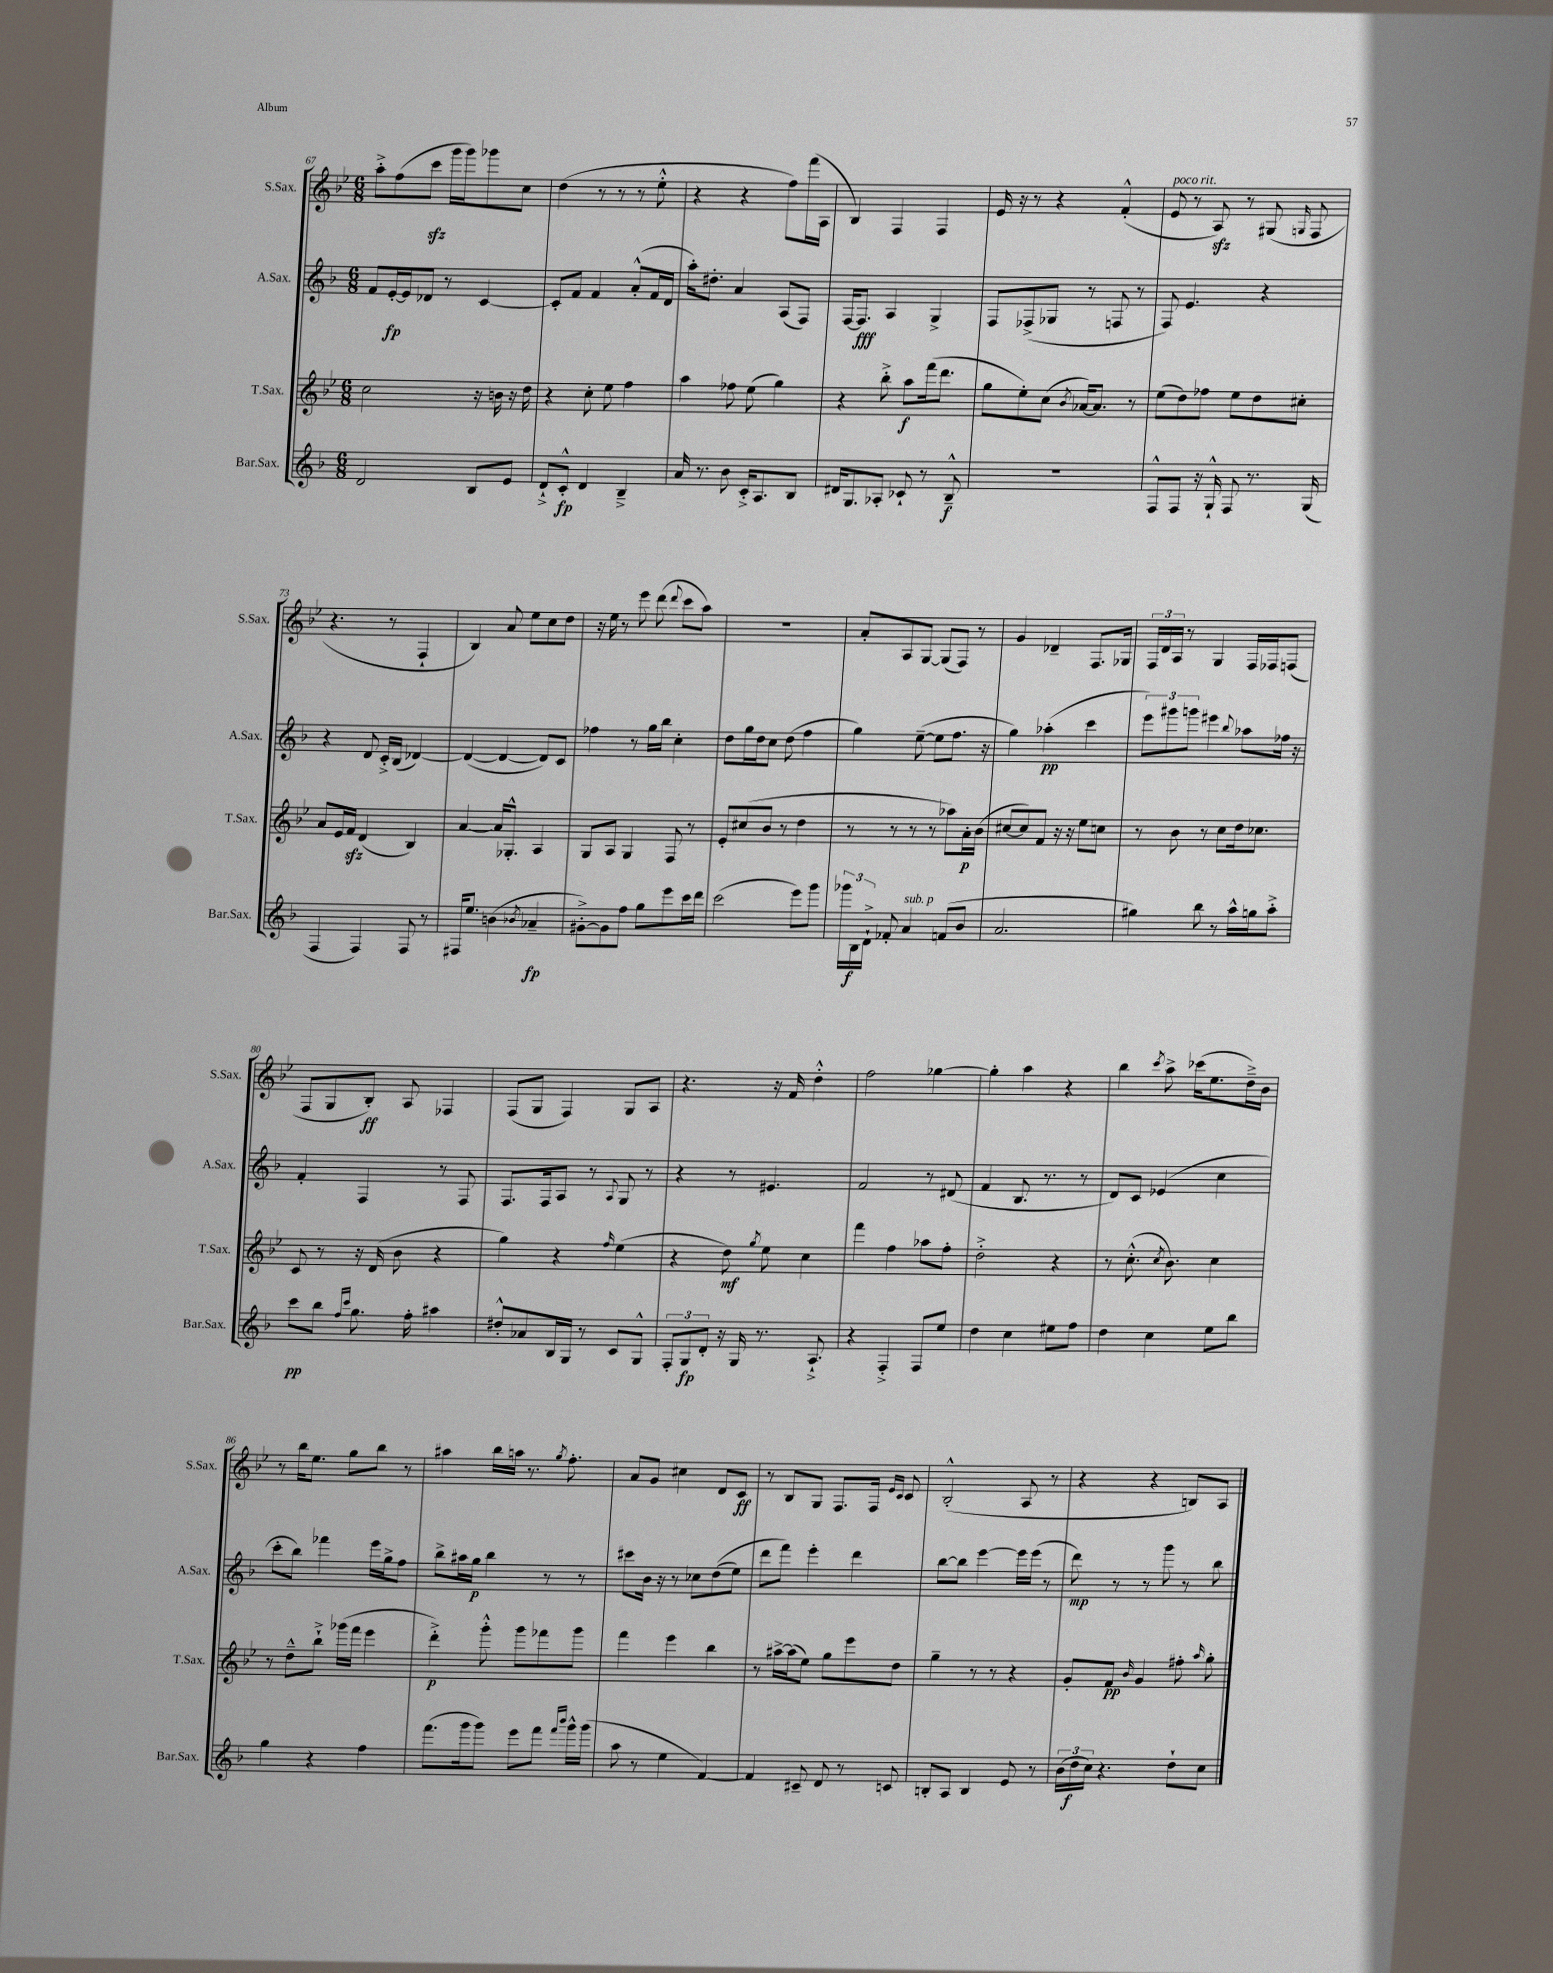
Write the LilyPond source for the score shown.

<<
\new StaffGroup <<
\new Staff = "s0" \with { instrumentName = "S.Sax." shortInstrumentName = "S.Sax." } {
    \clef treble \key bes \major \numericTimeSignature \time 6/8
    \autoBeamOff a''8[-.-> f''8( c'''8]\sfz g'''16[ g'''16) ges'''8 c''8] |
    d''4( r8 r8 r8 ees''8-.-^ |
    r4 r4 f''8[) f'''16( a16] |
    bes4) f4 f4 |
    ees'16 r16 r8 r4 f'4-.-^( |
    ees'8^\markup { \italic "poco rit." } r8 a8\sfz) r8 gis8( \grace { g16 } f8 |
    r4. r8 f4-! |
    bes4) a'8 ees''8[ c''8 d''8] |
    r16 ees''16 r8 ees'''8 d'''8( \appoggiatura { d'''8 } c'''8[ a''8]) |
    R2. |
    a'8[-. a8 g8]~ g8[( f8]) r8 |
    g'4 des'4-- f8.[ ges16] |
    \tuplet 3/2 { f16[ d'16 a16] } r8 g4 f16[ fes16 f8]( |
    f8[ g8 bes8]-.\ff) a8 fes4 |
    f8[( g8] f4) g8[ a8] |
    r4. r16 f'16 d''4-.-^ |
    f''2 ges''4~ |
    ges''4-. a''4 r4 |
    bes''4 \acciaccatura { c'''8 } a''8-> ces'''16[( ees''8. d''16--->) bes'16] |
    r8 bes''16[ ees''8.] g''8[ bes''8] r8 |
    ais''4 bes''16[ a''16] r8. \acciaccatura { g''8 } f''8.-. |
    a'8[ g'8] cis''4 d'8[ c'8]\ff |
    r8 bes8[ g8] f8.[ f16] \grace { ees'16[ c'16] } c'8 |
    bes2-.-^( a8 r8 |
    r4 r4 b8[) a8] \bar "|." |
}
\new Staff = "s1" \with { instrumentName = "A.Sax." shortInstrumentName = "A.Sax." } {
    \clef treble \key f \major \numericTimeSignature \time 6/8
    \autoBeamOff f'8[ e'16~-.\fp e'16 des'8] r8 c'4~ |
    c'8[-. f'8] f'4 a'8[-.-^( f'16 d'16] |
    a''16[-.) dis''8.]-. a'4 a8[( f8]) |
    f16[~ f8.]\fff a4 g4-> |
    f8[ fes8->( ges8] r8 f8 r8 |
    f8) e'4. r4 |
    r4 d'8 c'16[-.-> bes16]( des'4~) |
    des'4~( des'4~ des'8[) c'8] |
    fes''4 r8 g''16[ bes''16] c''4-. |
    d''8[ g''16 d''16 c''8] d''8( f''4 |
    g''4) e''8~--( e''8[ f''8.] r16 |
    g''4) aes''4-.\pp( c'''4 |
    \tuplet 3/2 { e'''8[) gis'''8 g'''8] } eis'''4 \appoggiatura { bes''8 } aes''8[ fes''16] r16 |
    f'4-. f4 r8 f8 |
    f8.[ f16 a8] r8 \appoggiatura { a8 } g8 r8 |
    r4 r8 eis'4. |
    f'2 r8 dis'8( |
    f'4 bes8. r8. r8 |
    d'8[) c'8] ees'4( c''4 |
    c'''8[-. bes''8]) fes'''4 e'''16[ g''16-> f''8] |
    bes''8[-> ais''16 g''16]\p bes''4 r8 r8 |
    cis'''8[ bes'16] r16 r8 ces''8[ d''8(\( e''8]) |
    d'''8[ f'''8]\) e'''4-. d'''4 |
    bes''8[~ bes''8] e'''4~ e'''16[ e'''16]( r8 |
    d'''8\mp) r8 r8 g'''8 r8 bes''8 \bar "|." |
}
\new Staff = "s2" \with { instrumentName = "T.Sax." shortInstrumentName = "T.Sax." } {
    \clef treble \key bes \major \numericTimeSignature \time 6/8
    \autoBeamOff c''2 r16 b'16 r16 d''16 |
    r4 c''8-. ees''8 f''4 |
    a''4 fes''8 ees''8( g''4) |
    r4 bes''8-.-> a''8[\f f'''16( d'''8.] |
    g''8[ ees''8-.) c''8]( \acciaccatura { bes'8 } aes'16[~) aes'8.] r8 |
    ees''8[( d''8) fes''8] ees''8[ d''8 cis''8]-. |
    a'8[ ees'16 f'16]\sfz d'4( bes4) |
    a'4~ a'16[ ges8.]-.-^ a4 |
    g8[ a8] g4 f8 r8 |
    ees'8[-. cis''8( bes'8] r8 d''4 |
    r8 r8 r8 r8 aes''8[) a'16-.\p bes'16]( |
    cis''8[~ cis''8) f'8] r16 r16 ees''8[ c''8] |
    r8 bes'8 r8 c''8[ d''16 ces''8.] |
    c'8 r8 r16 d'16( bes'8 r4 |
    g''4) r4 \grace { f''16 } ees''4( |
    r4 d''8\mf) \acciaccatura { g''8 } ees''8 c''4 |
    f'''4 f''4 aes''8[ f''8]-. |
    d''2-.-> r4 |
    r8 c''8.-.-^( \acciaccatura { c''8 } bes'8.) c''4 |
    r8 d''8[---^ bes''8]-!-> ges'''16[( f'''16] ees'''4 |
    d'''4-.->\p) g'''8-.-^ g'''8[ fes'''8 g'''8] |
    f'''4 ees'''4 bes''4 |
    r8 ais''16[~-> ais''16( ees''8]) g''8[ ees'''8 d''8] |
    g''4-- r8 r8 r4 |
    g'8[-. f'8]\pp \grace { bes'16 } g'4 fis''8-. \grace { a''16 } g''8-. \bar "|." |
}
\new Staff = "s3" \with { instrumentName = "Bar.Sax." shortInstrumentName = "Bar.Sax." } {
    \clef treble \key f \major \numericTimeSignature \time 6/8
    \autoBeamOff d'2 bes8[ e'8] |
    d'8[-!-> c'8]-.-^\fp d'4 bes4---> |
    a'16 r8. bes'8 c'16[-.-> a8. bes8] |
    dis'16[ g8. aes8]-. ces'8-! r8 bes8---^\f |
    R2. |
    f8[-^ f8] r16 g16-!-^ f8 r8. g16( |
    f4 f4) f8 r8 |
    fis16[ e''8.] b'4( \acciaccatura { bes'8 } aes'4--\fp |
    gis'8[~-.->) gis'8 f''8] g''8[ e'''8 c'''16 d'''16] |
    c'''2( e'''8[) g'''8] |
    \tuplet 3/2 { ges'''16[ bes16\f d'16]-!-> } fes'8-. a'4^\markup { \italic "sub. p" } f'8[( bes'8] |
    a'2. |
    gis''4) bes''8 r8 a''16[-^ g''16 a''8]-.-> |
    c'''8[\pp bes''8] \grace { f''16[ c'''16] } g''8. f''16-. ais''4 |
    dis''8[-.-^ aes'8 bes16 g16] r8 c'8[ g8]-^ |
    \tuplet 3/2 { f8[-. g8\fp d'8]-. } r16 g16 r8. a8.-!-> |
    r4 f4-.-> f8[ e''8] |
    d''4 c''4 eis''8[ f''8] |
    d''4 c''4 e''8[ bes''8] |
    g''4 r4 f''4 |
    f'''8.[( g'''16 g'''8]) e'''8[ f'''8] \grace { f'''16[ bes'''16] } g'''16[-^ g'''16]( |
    a''8 r8 e''4 f'4~) |
    f'4 cis'8-- d'8 r8 c'8 |
    b8[-. a8] b4 e'8 r8 |
    \tuplet 3/2 { bes'16[( d''16\f c''16]) } r4. d''8[-! c''8] \bar "|." |
}
>>
>>
\layout { \context { \Score currentBarNumber = #67 } }
